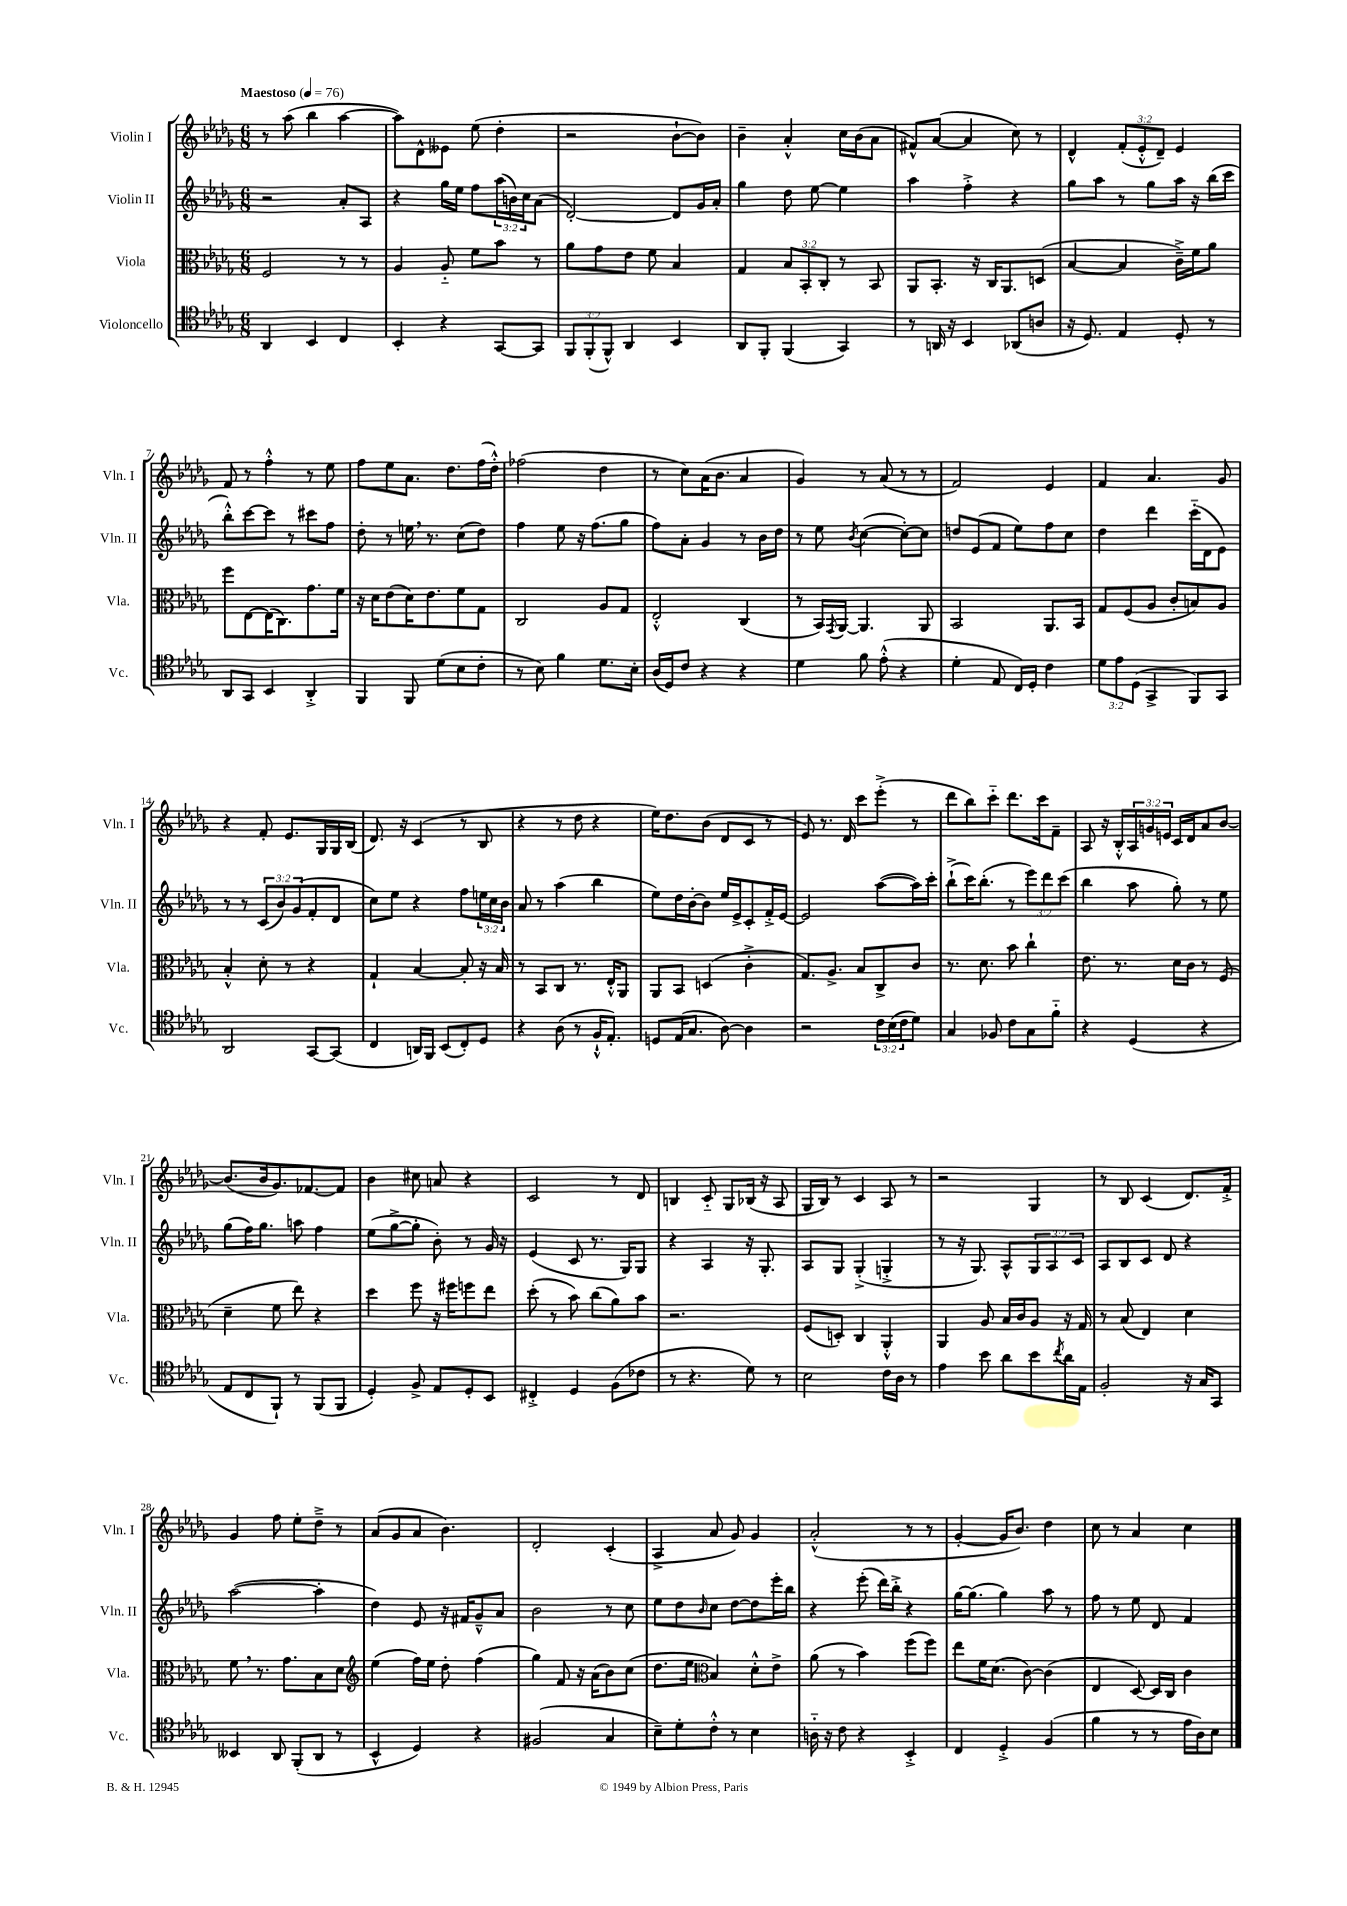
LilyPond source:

<<
\new StaffGroup <<
\new Staff = "s0" \with { instrumentName = "Violin I" shortInstrumentName = "Vln. I" } {
    \clef treble \key des \major \numericTimeSignature \time 6/8 \override Staff.TupletNumber.text = #tuplet-number::calc-fraction-text \tempo "Maestoso" 4 = 76
    r8 aes''8( bes''4 aes''4~ |
    aes''8) des'8-^ eeses'8 ees''8( des''4-. |
    r2 bes'8~-! bes'8) |
    bes'4-- aes'4-.-^ c''16 bes'16( aes'8 |
    fis'8-^) aes'8~( aes'4 c''8) r8 |
    des'4-^ \tuplet 3/2 { f'8-.( ees'8-.-^ des'8--) } ees'4 |
    f'8 r8 f''4-.-^ r8 ees''8 |
    f''8 ees''8 aes'8. des''8. f''16( des''16-.-^) |
    fes''2( des''4 |
    r8 c''8) aes'16( bes'8. aes'4 |
    ges'4) r8 aes'8( r8 r8 |
    f'2) ees'4 |
    f'4 aes'4. ges'8 |
    r4 f'8-. ees'8. ges16 ges16 bes16( |
    des'8.) r16 c'4( r8 bes8 |
    r4 r8 des''8 r4 |
    ees''16) des''8. bes'8( des'8 c'8 r8 |
    ees'8) r8. des'16 c'''8 ees'''8-.->( r8 |
    des'''8 bes''8) c'''8-_ des'''8. c'''16 f'8-- |
    aes8 r16 bes16-.-^ \tuplet 3/2 { aes16 g'16 e'16 } c'16 des'16 aes'8 bes'8~ |
    bes'8.( bes'16 ges'8.) fes'8.~ fes'8 |
    bes'4 cis''8 a'8 r4 |
    c'2 r8 des'8 |
    b4 c'8-_ ges8 bes16( r16 aes8 |
    ges16 bes16) r8 c'4 aes8 r8 |
    r2 ges4 |
    r8 bes8 c'4( des'8.) f'16-.-> |
    ges'4 f''8 ees''8-. des''8---> r8 |
    aes'8( ges'8 aes'8 bes'4.) |
    des'2-. c'4-.( |
    aes4-> aes'8 ges'8) ges'4 |
    aes'2-.-^( r8 r8 |
    ges'4~-. ges'16 bes'8.) des''4 |
    c''8 r8 aes'4 c''4 \bar "|." |
}
\new Staff = "s1" \with { instrumentName = "Violin II" shortInstrumentName = "Vln. II" } {
    \clef treble \key des \major \numericTimeSignature \time 6/8 \override Staff.TupletNumber.text = #tuplet-number::calc-fraction-text
    r2 aes'8-. aes8 |
    r4 ges''16 ees''16 f''8 \tuplet 3/2 { aes''16( b'16) c''16 } aes'8( |
    des'2~-.) des'8 ges'16 aes'16-. |
    ges''4 des''8 ees''8~ ees''4 |
    aes''4 f''4-.-> r4 |
    ges''8 aes''8 r8 ges''8 aes''16 r16 bes''16( c'''16 |
    bes''8-.-^) c'''8~ c'''8 r8 cis'''8 f''8 |
    des''8-. r8 e''16 \breathe r8. c''8( des''8) |
    f''4 ees''8 r16 f''8.( ges''8 |
    f''8) aes'8-. ges'4 r8 bes'16 des''16 |
    r8 ees''8 \acciaccatura { bes'8 } c''4~( c''8~-.) c''8 |
    d''8 ees'8( f'8 ees''8) f''8 c''8 |
    des''4 des'''4 c'''16-_( des'16 ees'8) |
    r8 r8 \tuplet 3/2 { c'8( bes'8) ges'8( } f'8-. des'8 |
    c''8) ees''8 r4 f''8 \tuplet 3/2 { e''16 c''16 bes'16 } |
    aes'8 r8 aes''4( bes''4 |
    ees''8) des''16 bes'16~-. bes'8 ees''16 ees'16-> c'8-. f'16-.-> ees'16~ |
    ees'2 aes''8~( aes''16) c'''16-. |
    bes''8-!->( c'''16) bes''8.-.( r8 \tuplet 3/2 { ees'''8) des'''8 c'''8( } |
    bes''4 aes''8 ges''8-.) r8 ees''8 |
    ges''8( f''16) ges''8. a''8 f''4 |
    ees''8( ges''8~-> ges''8-. bes'8-.) r8 ges'16 r16 |
    ees'4( c'8 r8. ges16) ges8 |
    r4 aes4 r16 ges8.-. |
    aes8 ges8 ges4-.->( g4-.-> |
    r8 r16 ges8.) aes8-^ \tuplet 3/2 { ges8 aes8 c'8 } |
    aes8 bes8 c'8 des'8 r4 |
    aes''2~( aes''4-. |
    des''4) ees'8 r16 fis'16 ges'8---^ aes'8 |
    bes'2 r8 c''8 |
    ees''8 des''8 \grace { bes'16 } c''8 des''8~ des''8 ees'''16-. bes''16 |
    r4 ees'''8-.( des'''16) bes''16-.-> r4 |
    ges''16~ ges''8.( ges''4) aes''8 r8 |
    f''8 r8 ees''8 des'8 f'4 \bar "|." |
}
\new Staff = "s2" \with { instrumentName = "Viola" shortInstrumentName = "Vla." } {
    \clef alto \key des \major \numericTimeSignature \time 6/8 \override Staff.TupletNumber.text = #tuplet-number::calc-fraction-text
    f2 r8 r8 |
    aes4 aes8-_ f'8 bes'8 r8 |
    aes'8 ges'8 ees'8 f'8 bes4 |
    ges4 \tuplet 3/2 { bes8 bes,8-. c8-. } r8 bes,8 |
    aes,8 bes,8.-. r16 c16 aes,8. d8( |
    bes4~ bes4 c'16--->) f'16 aes'8 |
    f''8 ees8~ ees16( c8.) ges'8. f'16 |
    r16 des'16 ees'8( des'16) ees'8. f'8 ges8 |
    c2 aes8 ges8 |
    ees2-.-^ c4( |
    r8 bes,16) \acciaccatura { ges,8 } aes,16~ aes,4. aes,8 |
    bes,2 aes,8. bes,16 |
    ges8 f8( aes8 c'8-. b8) aes8 |
    bes4-.-^ des'8-. r8 r4 |
    ges4-! bes4~ bes8-. r16 bes16 |
    r8 bes,8 c8 r8. ees16-.-^ aes,8 |
    aes,8 bes,8 d4( c'4-.-> |
    ges8.) aes8.-> bes8 c8-> c'8 |
    r8. des'8. bes'8 c''4-! |
    ees'8. r8. des'16 c'16 r8 f8( |
    des'4-- f'8 ees''8) r4 |
    des''4 f''8 r16 fis''16 f''8 ees''8 |
    des''8-.( r8 bes'8) c''8( aes'8) bes'8 |
    r2. |
    f8( d8-.) c4 aes,4-.-^ |
    aes,4 aes8 bes16 c'16 aes8 r16 ges16 |
    r8 bes8( ees4) des'4 |
    f'8 \breathe r8. ges'8. bes8 des'8 |
    \clef treble ees''4( f''16) ees''16 des''8-. f''4( |
    ges''4) f'8 r16 aes'16( bes'8) c''8( |
    des''8. ees''16 \clef alto bes4) des'8-.-^ ees'8-> |
    aes'8( r8 bes'4) f''8( f''8) |
    ees''8 f'16 des'8.( c'8~) c'4( |
    ees4 des8~) des16 c16 c'4 \bar "|." |
}
\new Staff = "s3" \with { instrumentName = "Violoncello" shortInstrumentName = "Vc." } {
    \clef tenor \key des \major \numericTimeSignature \time 6/8 \override Staff.TupletNumber.text = #tuplet-number::calc-fraction-text
    aes,4 bes,4 c4 |
    bes,4-. r4 ges,8~ ges,8 |
    \tuplet 3/2 { f,8 f,8-.( f,8-^) } aes,4 bes,4 |
    aes,8 f,8-. f,4( ges,4) |
    r8 a,16 r16 bes,4 aes,8( a8 |
    r16 des8.) ees4 des8-. r8 |
    aes,8 ges,8 bes,4 aes,4-.-> |
    f,4 f,8 des'8( bes8 c'8-. |
    r8 bes8) f'4 des'8. bes16-. |
    aes16( des16) c'8 r4 r4 |
    des'4 f'8 ees'8-.-^( r4 |
    des'4-. ees8 c16) des16-. c'4 |
    \tuplet 3/2 { des'8 ees'8 des8( } ges,4-> f,8) ges,8 |
    aes,2 ges,8~ ges,8( |
    c4 a,16) f,16 bes,8( c8-.) des8 |
    r4 aes8( r8 f16-!-^ ees8.-.) |
    d8 ees16( ges8. aes8~) aes4 |
    r2 \tuplet 3/2 { c'16 bes16( c'16 } des'8) |
    ges4 fes8 c'8 ges8 f'8-_ |
    r4 des4( r4 |
    ees8 c8 f,8-!) r8 f,8( f,8 |
    des4-.) f8-> ees8 des8-. bes,8 |
    cis4-.-> des4 f8( ces'8 |
    r8 r4. des'8) r8 |
    bes2 c'16 aes16 r8 |
    ees'4 bes'8 aes'8 bes'8 \acciaccatura { c''8 } aes'16 ees16 |
    f2-. r16 ges16 ges,8 |
    beses,4 aes,8 f,8-.( aes,8 r8 |
    bes,4-^ des4) r4 |
    fis2( ges4 |
    bes8--) des'8-. c'8-.-^ r8 bes4 |
    a16-_ r16 c'8 r4 bes,4-.-> |
    c4 des4-.-> f4( |
    f'4 r8 r8 ees'16 aes16) bes8 \bar "|." |
}
>>
>>
